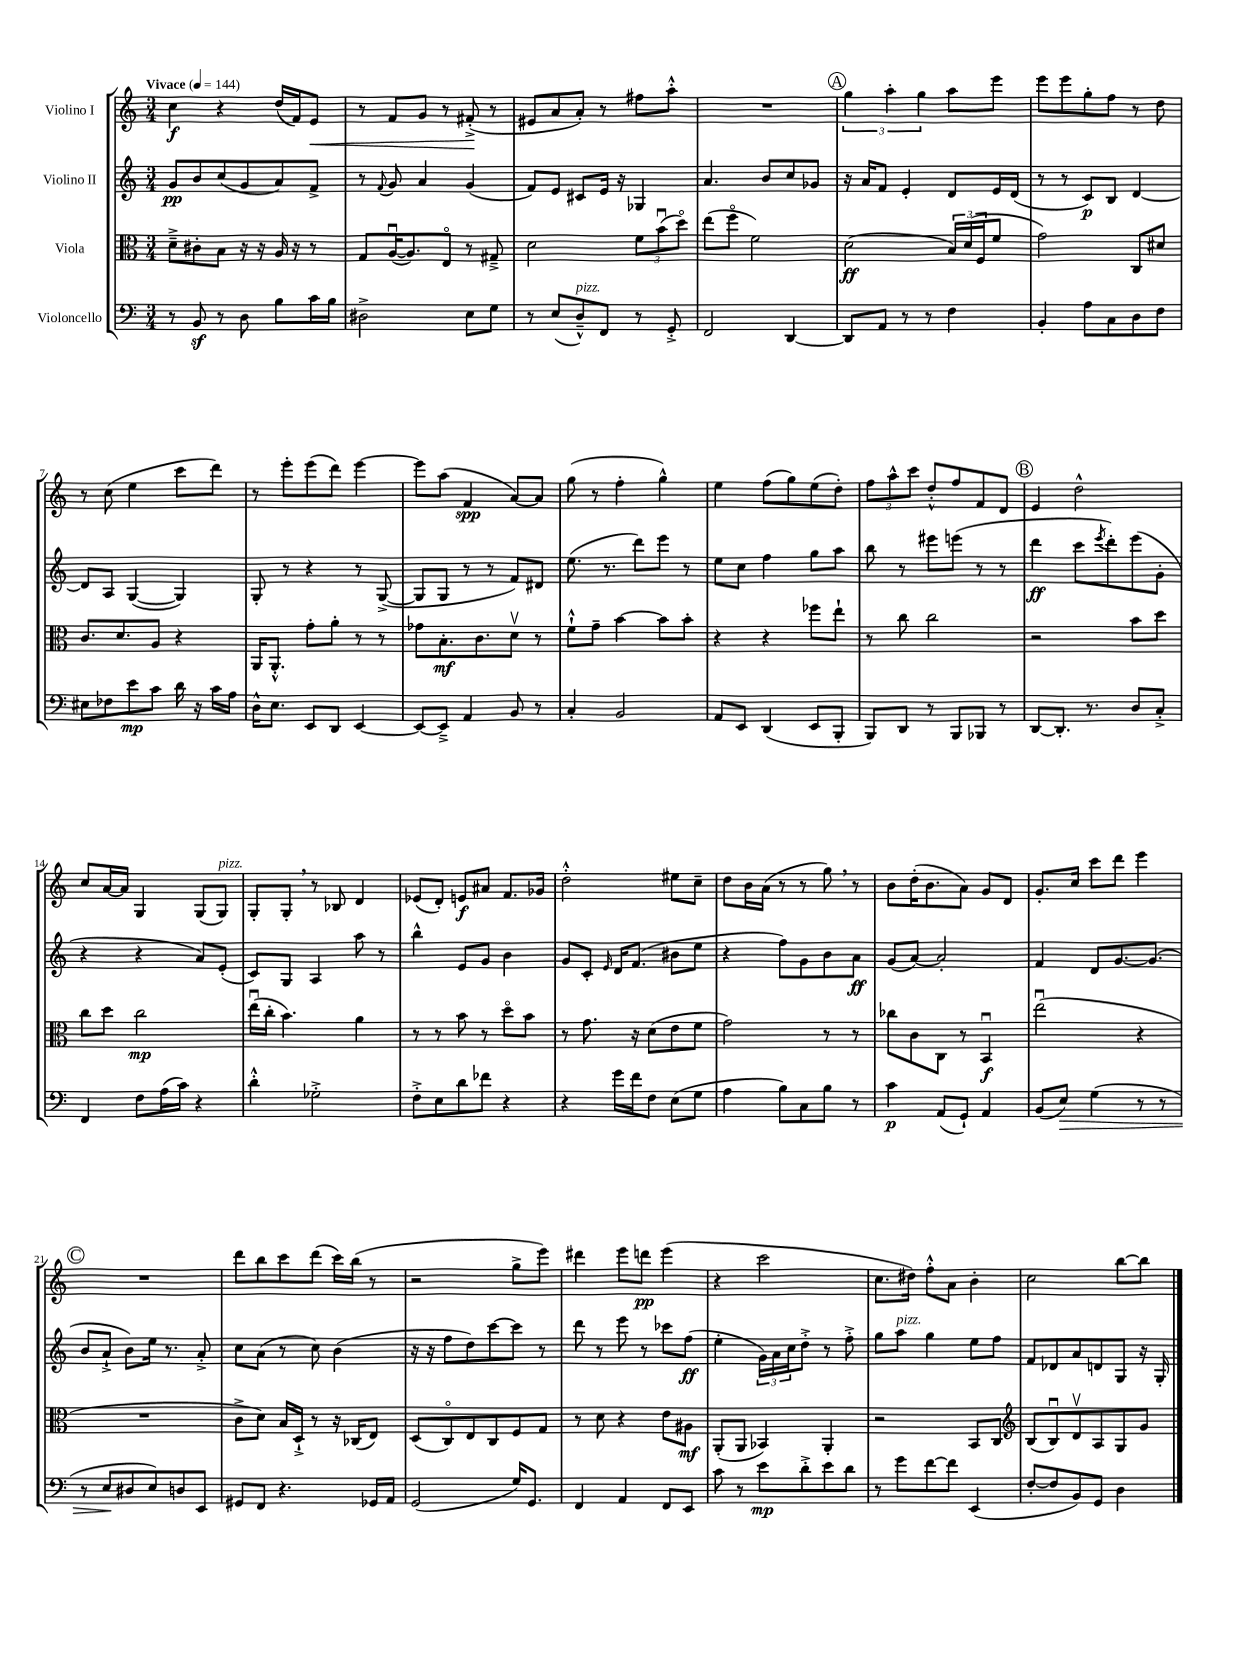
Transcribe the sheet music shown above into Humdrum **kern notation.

**kern	**dynam	**kern	**dynam	**kern	**dynam	**kern	**dynam
*part4	*part4	*part3	*part3	*part2	*part2	*part1	*part1
*staff4	*staff4	*staff3	*staff3	*staff2	*staff2	*staff1	*staff1
*I"Violoncello	*	*I"Viola	*	*I"Violino II	*	*I"Violino I	*
*clefF4	*	*clefC3	*	*clefG2	*	*clefG2	*
*k[]	*	*k[]	*	*k[]	*	*k[]	*
*M3/4	*	*M3/4	*	*M3/4	*	*M3/4	*
*MM144	*	*MM144	*	*MM144	*	*MM144	*
=1	=1	=1	=1	=1	=1	=1	=1
!	!	!	!	!	!	!LO:TX:a:B:t=Vivace	!
8r	.	8d~^\L	.	8g/L	pp	4cc\	f
8BBz/	.	8c#X'\	.	8b/	.	.	.
8r	.	8B\J	.	(8cc/	.	4r	.
8D\	.	16r	.	8g/	.	.	.
.	.	16r	.	.	.	.	.
8B\L	.	16A/	.	8a/)	.	(16dd/LL	.
.	.	16r	.	.	.	16f/J)	.
!	!	!	!	!	!	!	!LO:HP:b
16c\L	.	8r	.	8f^/J	.	8e/J	<
16B\JJ	.	.	.	.	.	.	.
=2	=2	=2	=2	=2	=2	=2	=2
2D#X^\	.	8G/L	.	8r	.	8r	.
.	.	.	.	8qqf/	.	.	.
.	.	([16Au/K	.	8g/	.	8f/L	.
.	.	8.A/])	.	.	.	.	.
.	.	.	.	4a/	.	8g/J	.
.	.	8E/J	.	.	.	8r	.
8E\L	.	8r	.	(4g/	.	(8f#X'^/	.
8G\J	.	8G#X~^/	.	.	.	8r	[
=3	=3	=3	=3	=3	=3	=3	=3
8r	.	2d\	.	8f/L)	.	8e#X/L	.
(8E/L	.	.	.	8e/J	.	8a/	.
!LO:TX:a:i:t=pizz.	!	!	!	!	!	!	!
8D~^^/)	.	.	.	8c#X/L	.	8a'/J)	.
8FF/J	.	.	.	16e/Jk	.	8r	.
.	.	.	.	16r	.	.	.
8r	.	12f\L	.	4G-X/	.	8ff#X\L	.
.	.	(12bu\	.	.	.	.	.
8GG'^/	.	.	.	.	.	8aa'^^\J	.
.	.	12dd\J)	.	.	.	.	.
=4	=4	=4	=4	=4	=4	=4	=4
2FF/	.	(8ee\L	.	4.a/	.	2.r	.
.	.	8ff\J	.	.	.	.	.
.	.	2f\)	.	.	.	.	.
.	.	.	.	8b/L	.	.	.
[4DD/	.	.	.	8cc/	.	.	.
.	.	.	.	8g-X/J	.	.	.
!!LO:REH:place=s1:t=A
=5	=5	=5	=5	=5	=5	=5	=5
8DD/L]	.	(2d\	ff	16r	.	6gg\	.
.	.	.	.	16a/KL	.	.	.
8AA/J	.	.	.	8f/J	.	.	.
.	.	.	.	.	.	6aa'\	.
8r	.	.	.	4e'/	.	.	.
.	.	.	.	.	.	6gg\	.
8r	.	.	.	.	.	.	.
4F\	.	24B/LL)	.	8d/L	.	8aa\L	.
.	.	(24d/	.	.	.	.	.
.	.	24F/J	.	.	.	.	.
.	.	8f/J	.	16e/L	.	8eee\J	.
.	.	.	.	(16d/JJ	.	.	.
=6	=6	=6	=6	=6	=6	=6	=6
4BB'/	.	2g\)	.	8r	.	8eee\L	.
.	.	.	.	8r	.	8eee\	.
8A\L	.	.	.	8c/L)	p	8gg'\	.
8C\	.	.	.	8B/J	.	8ff\J	.
8D\	.	8C/L	.	[4d/	.	8r	.
8F\J	.	8d#X/J	.	.	.	8dd\	.
!!LO:LB:g=z
=7	=7	=7	=7	=7	=7	=7	=7
8E#X\L	.	8.c/L	.	8d/L]	.	8r	.
8F-X\	.	.	.	8A/J	.	(8cc\	.
.	.	8.d/	.	.	.	.	.
8e\	mp	.	.	([4G/	.	4ee\	.
8c\J	.	8A/J	.	.	.	.	.
16d\	.	4r	.	4G/])	.	8ccc\L	.
16r	.	.	.	.	.	.	.
16c\LL	.	.	.	.	.	8ddd\J)	.
16A\JJ	.	.	.	.	.	.	.
=8	=8	=8	=8	=8	=8	=8	=8
16D^^\KL	.	16AA/KL	.	8G'/	.	8r	.
8.E\J	.	8.AA'^^/J	.	.	.	.	.
.	.	.	.	8r	.	8eee'\L	.
8EE/L	.	8g'\L	.	4r	.	(8eee\	.
8DD/J	.	8a'\J	.	.	.	8ddd\J)	.
[4EE/	.	8r	.	8r	.	[4eee\	.
.	.	8r	.	([8G^/	.	.	.
=9	=9	=9	=9	=9	=9	=9	=9
8EE/L_	.	8g-X\L	.	8G/L]	.	8eee\L]	.
8EE~^/J]	.	8.B'\	mf	8G/J	.	(8aa\J	.
4AA/	.	.	.	8r	.	4f/	spp
.	.	8.c\	.	.	.	.	.
.	.	.	.	8r	.	.	.
8BB/	.	8dv\J	.	8f/L)	.	[8a/L)	.
8r	.	8r	.	8d#X/J	.	8a/J]	.
=10	=10	=10	=10	=10	=10	=10	=10
4C'/	.	8f`^^\L	.	(8.ee\	.	(8gg\	.
.	.	8g~\J	.	.	.	8r	.
.	.	.	.	8.r	.	.	.
2BB/	.	[4b\	.	.	.	4ff'\	.
.	.	.	.	8ddd\L)	.	.	.
.	.	8b\L]	.	8eee\J	.	4gg^^\)	.
.	.	8b'\J	.	8r	.	.	.
=11	=11	=11	=11	=11	=11	=11	=11
8AA/L	.	4r	.	8ee\L	.	4ee\	.
8EE/J	.	.	.	8cc\J	.	.	.
(4DD/	.	4r	.	4ff\	.	(8ff\L	.
.	.	.	.	.	.	8gg\)	.
8EE/L	.	8ff-X\L	.	8gg\L	.	(8ee\	.
8BBB'/J	.	8ee`\J	.	8aa\J	.	8dd'\J)	.
=12	=12	=12	=12	=12	=12	=12	=12
8BBB/L)	.	8r	.	8bb\	.	12ff\L	.
.	.	.	.	.	.	12aa^^\	.
8DD/J	.	8cc\	.	8r	.	.	.
.	.	.	.	.	.	12ccc\J	.
8r	.	2cc\	.	8eee#X\L	.	8dd'^^/L	.
8BBB/L	.	.	.	(8eeen\J	.	8ff/	.
8BBB-X/J	.	.	.	8r	.	8f/	.
8r	.	.	.	8r	.	8d/J	.
!!LO:REH:place=s1:t=B
=13	=13	=13	=13	=13	=13	=13	=13
[8DD/L	.	2r	.	4ddd\	ff	4e/	.
8.DD'/J]	.	.	.	.	.	.	.
.	.	.	.	8ccc\L	.	2dd^^\	.
8.r	.	.	.	.	.	.	.
.	.	.	.	8qeee/	.	.	.
.	.	.	.	8ddd'\)	.	.	.
8D/L	.	8b\L	.	(8eee\	.	.	.
8C'^/J	.	8dd\J	.	8g'\J	.	.	.
!!LO:LB:g=z
=14	=14	=14	=14	=14	=14	=14	=14
4FF/	.	8cc\L	.	4r	.	8cc/L	.
.	.	8dd\J	.	.	.	[16a/L	.
.	.	.	.	.	.	16a/JJ]	.
8F\L	.	2cc\	mp	4r	.	4G/	.
(16A\L	.	.	.	.	.	.	.
16c\JJ)	.	.	.	.	.	.	.
4r	.	.	.	8a/L)	.	(8G/L	.
!	!	!	!	!	!	!LO:TX:a:i:t=pizz.	!
.	.	.	.	(8e'/J	.	8G/J)	.
=15	=15	=15	=15	=15	=15	=15	=15
4d'^^\	.	(16eeu\LL	.	8c/L)	.	8G'/L	.
.	.	16cc'\JJ	.	.	.	.	.
.	.	4.b\)	.	8G/J	.	8G',/J	.
2G-X'^\	.	.	.	4A/	.	8r	.
.	.	.	.	.	.	8B-X/	.
.	.	4a\	.	8aa\	.	4d/	.
.	.	.	.	8r	.	.	.
=16	=16	=16	=16	=16	=16	=16	=16
8F'^\L	.	8r	.	4bb^^\	.	(8e-X/L	.
8E\	.	8r	.	.	.	8d'/J)	.
8d\	.	8b\	.	8e/L	.	8en/L	f
8f-X\J	.	8r	.	8g/J	.	8a#X/J	.
4r	.	8dd\L	.	4b\	.	8.f/L	.
.	.	8b\J	.	.	.	.	.
.	.	.	.	.	.	16g-X/Jk	.
=17	=17	=17	=17	=17	=17	=17	=17
4r	.	8r	.	8g/L	.	2dd'^^\	.
.	.	8.g\	.	8c'/J	.	.	.
.	.	.	.	16qqe/	.	.	.
16g\LL	.	.	.	16d/KL	.	.	.
16f\J	.	16r	.	(8.f/J	.	.	.
8F\J	.	(8d\L	.	.	.	.	.
(8E\L	.	8e\	.	8b#X\L	.	8ee#X\L	.
8G\J	.	8f\J	.	8ee\J	.	8cc~\J	.
=18	=18	=18	=18	=18	=18	=18	=18
4A\	.	2g\)	.	4r	.	8dd\L	.
.	.	.	.	.	.	16b\L	.
.	.	.	.	.	.	(16a\JJ	.
8B\L)	.	.	.	8ff\L)	.	8r	.
8C\	.	.	.	8g\	.	8r	.
8B\J	.	8r	.	8b\	.	8gg,\)	.
8r	.	8r	.	8a\J	ff	8r	.
=19	=19	=19	=19	=19	=19	=19	=19
4c\	p	8cc-X\L	.	(8g/L	.	8b\L	.
.	.	8c\	.	[8a/J)	.	(16dd'\K	.
.	.	.	.	.	.	8.b\	.
(8AA/L	.	8C\J	.	2a'/]	.	.	.
8GG`/J)	.	8r	.	.	.	8a\J)	.
4AA/	.	4BBu/	f	.	.	8g/L	.
.	.	.	.	.	.	8d/J	.
=20	=20	=20	=20	=20	=20	=20	=20
(8BB/L	.	(2eeu\	.	4f/	.	8.g'/L	.
!	!LO:HP:b	!	!	!	!	!	!
8E/J)	>	.	.	.	.	.	.
.	.	.	.	.	.	16cc/Jk	.
(4G\	.	.	.	8d/L	.	8ccc\L	.
.	.	.	.	[8.g/	.	8ddd\J	.
8r	.	4r	.	.	.	4eee\	.
.	.	.	.	(8.g/J]	.	.	.
8r	.	.	.	.	.	.	.
!!LO:LB:g=z
!!LO:REH:place=s1:t=C
=21	=21	=21	=21	=21	=21	=21	=21
8r	.	2.r	.	8b/L	.	2.r	.
8E/L	.	.	.	8a`^/J	.	.	.
8D#X/	]	.	.	8b\L)	.	.	.
8E/)	.	.	.	16ee\Jk	.	.	.
.	.	.	.	8.r	.	.	.
8Dn/	.	.	.	.	.	.	.
8EE/J	.	.	.	8a'^/	.	.	.
=22	=22	=22	=22	=22	=22	=22	=22
8GG#X/L	.	8c^\L	.	8cc\L	.	8ddd\L	.
8FF/J	.	8d\J)	.	(8a\J	.	8bb\	.
4.r	.	16B/LL	.	8r	.	8ccc\	.
.	.	16D`^/JJ	.	.	.	.	.
.	.	8r	.	8cc\)	.	(8ddd\J	.
.	.	16r	.	(4b\	.	16ccc\LL)	.
.	.	(16C-X/KL	.	.	.	(16bb\JJ	.
16GG-X/LL	.	8E/J)	.	.	.	8r	.
16AA/JJ	.	.	.	.	.	.	.
=23	=23	=23	=23	=23	=23	=23	=23
(2GG/	.	(8D/L	.	16r	.	2r	.
.	.	.	.	16r	.	.	.
.	.	8C/)	.	8ff\L	.	.	.
.	.	8E/	.	8dd\)	.	.	.
.	.	8C/	.	[8ccc\	.	.	.
16G/KL)	.	8F/	.	8ccc\J]	.	8gg^\L	.
8.GG/J	.	.	.	.	.	.	.
.	.	8G/J	.	8r	.	8eee\J)	.
=24	=24	=24	=24	=24	=24	=24	=24
4FF/	.	8r	.	8ddd\	.	4ddd#X\	.
.	.	8d\	.	8r	.	.	.
4AA/	.	4r	.	8eee\	.	8eee\L	.
.	.	.	.	8r	.	8dddn\J	pp
8FF/L	.	8e\L	.	8ccc-X\L	.	(4eee\	.
8EE/J	.	8A#X\J	mf	(8ff\J	ff	.	.
=25	=25	=25	=25	=25	=25	=25	=25
8c\	.	(8AA'/L	.	4ee'\	.	4r	.
8r	.	8AA/J	.	.	.	.	.
8e\L	mp	4BB-X/)	.	24g\LL)	.	2ccc\	.
.	.	.	.	24a\	.	.	.
.	.	.	.	24cc\J	.	.	.
8d'^\	.	.	.	8dd'^\J	.	.	.
8e\	.	4AA'/	.	8r	.	.	.
8d\J	.	.	.	8ff'^\	.	.	.
=26	=26	=26	=26	=26	=26	=26	=26
8r	.	2r	.	8gg\L	.	8.cc\L	.
!	!	!	!	!LO:TX:a:i:t=pizz.	!	!	!
8g\L	.	.	.	8aa\J	.	.	.
.	.	.	.	.	.	16dd#X\Jk)	.
[8f\	.	.	.	4gg\	.	8ff'^^\L	.
8f\J]	.	.	.	.	.	8a\J	.
(4EE/	.	8BB/L	.	8ee\L	.	4b'\	.
.	.	8C/J	.	8ff\J	.	.	.
=27	=27	=27	=27	=27	=27	=27	=27
*	*	*clefG2	*	*	*	*	*
[8F'/L	.	(8B/L	.	8f/L	.	2cc\	.
8F/]	.	8Bu/)	.	8d-X/	.	.	.
8BB/)	.	8dv/	.	8a/	.	.	.
8GG/J	.	8A/	.	8dn/	.	.	.
4D\	.	8G/	.	8G/J	.	[8bb\L	.
.	.	8g/J	.	16r	.	8bb\J]	.
.	.	.	.	16G'/	.	.	.
==	==	==	==	==	==	==	==
*-	*-	*-	*-	*-	*-	*-	*-
